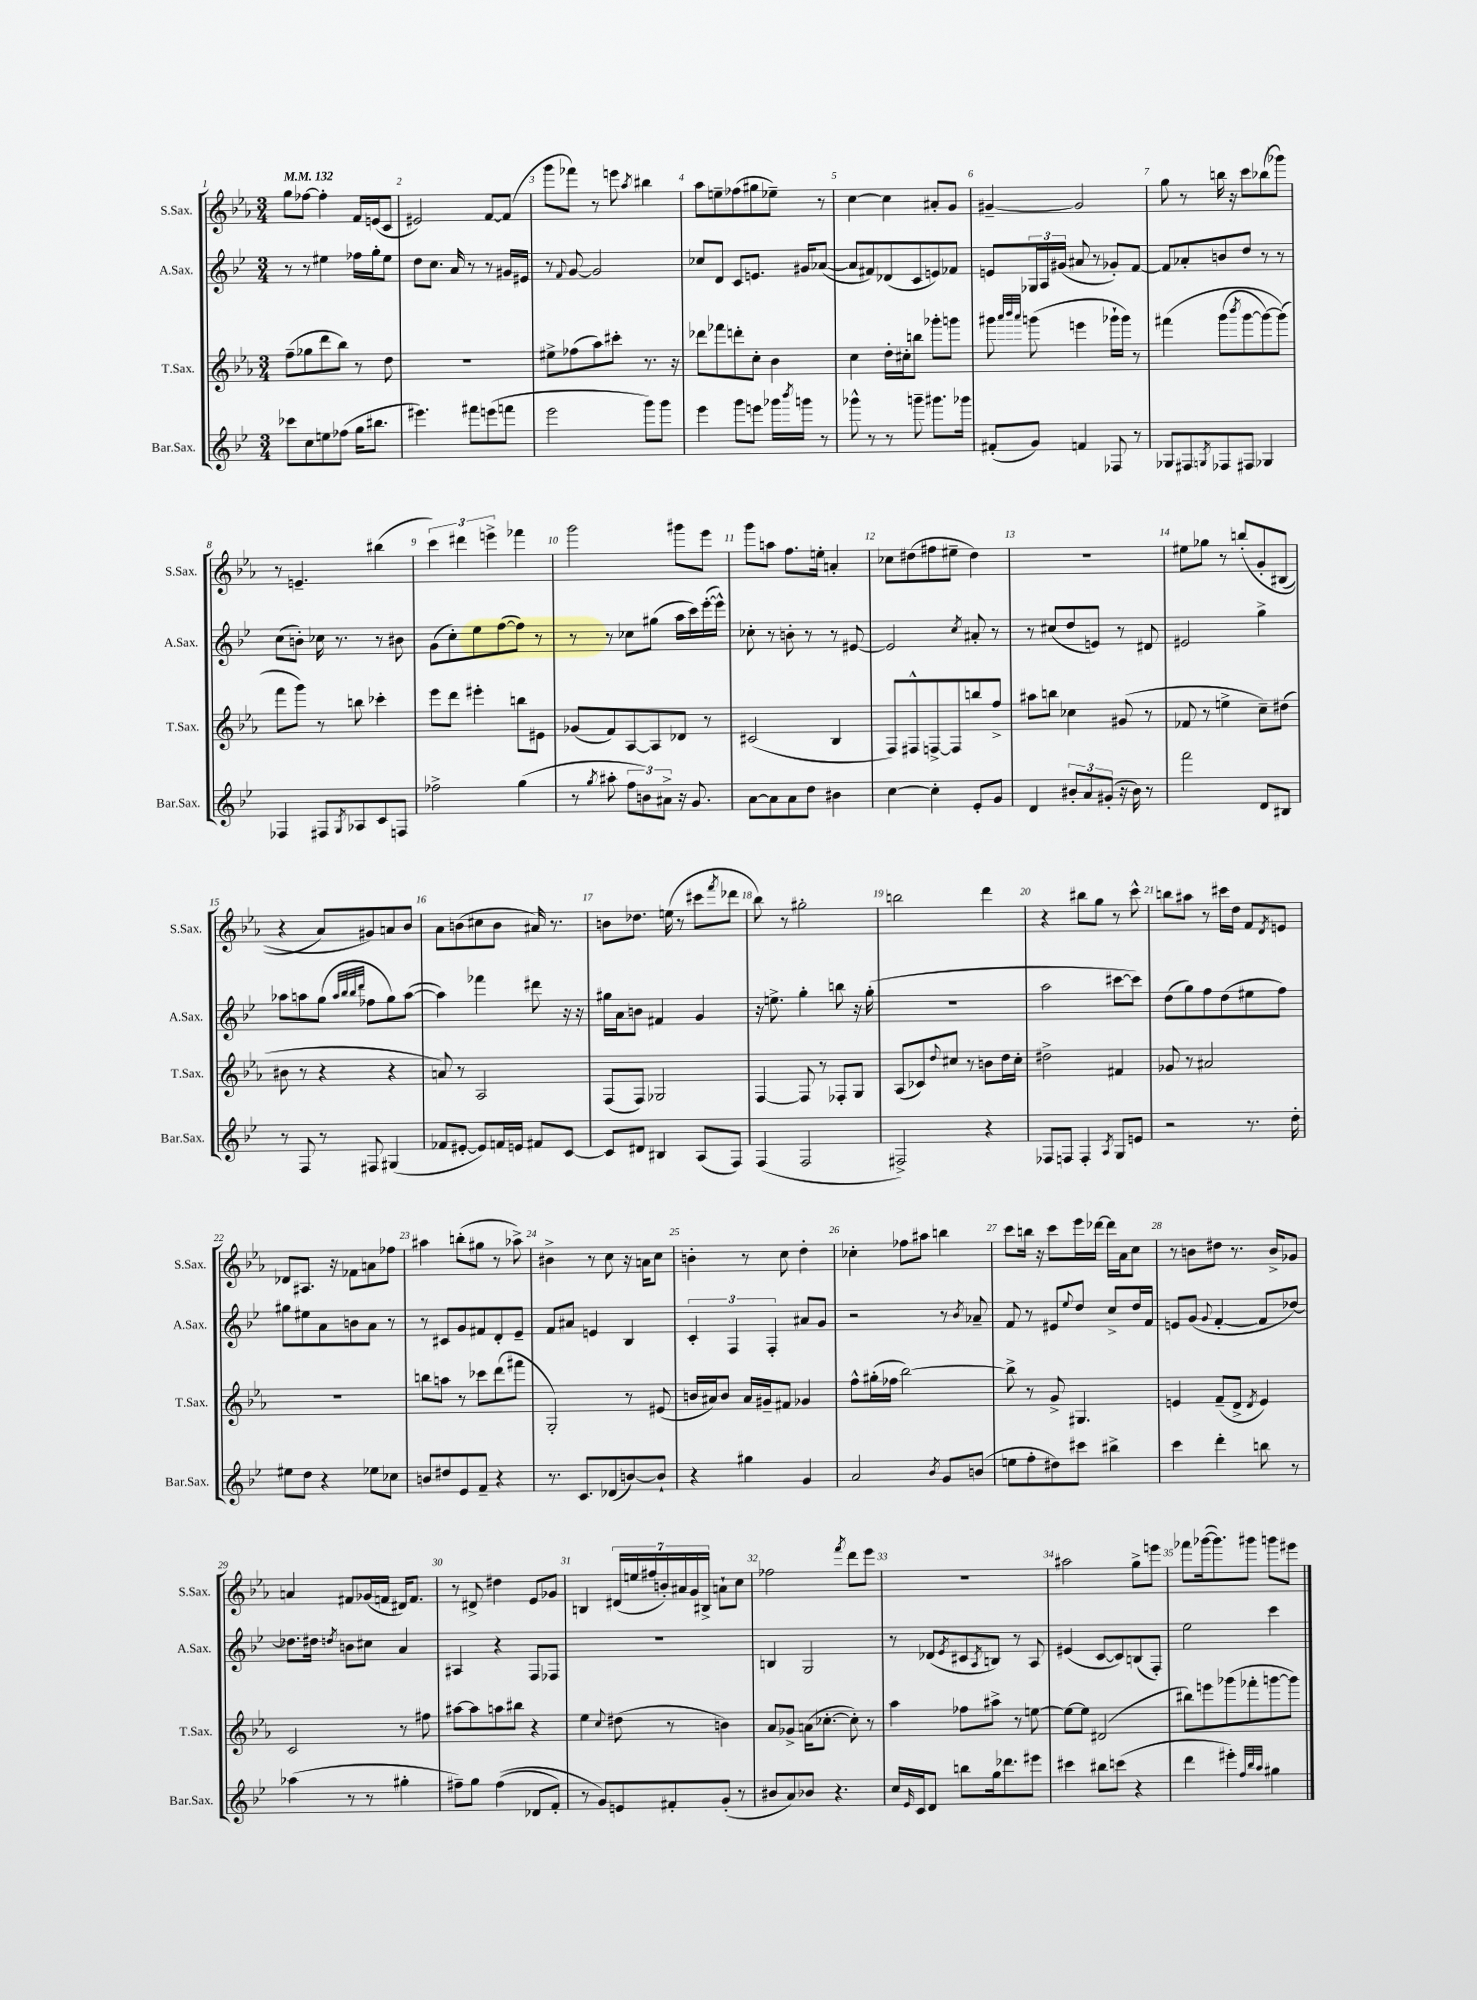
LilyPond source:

<<
\new StaffGroup <<
\new Staff = "s0" \with { instrumentName = "S.Sax." shortInstrumentName = "S.Sax." } {
    \clef treble \key ees \major \numericTimeSignature \time 3/4 \tempo 4 = 132
    g''8 fes''8~ fes''4-. f'16 e'16( c'8 |
    eis'2) f'8~ f'8( |
    g'''8 fes'''8) r8 e'''8 \acciaccatura { aes''8 } bis''4 |
    aes''8 e''8-- fes''8( gis''8 ees''8--) r8 |
    c''4~ c''4 ais'8-. g'8 |
    gis'4~-- gis'2 |
    g''8 r8 b''16 r16 c'''8 bes''8( ges'''8) |
    r8 e'4.-- bis''4( |
    \tuplet 3/2 { c'''4) dis'''4 e'''4-> } fes'''4 |
    g'''2 gis'''8 ees'''8 |
    g'''8 a''8 f''8. e''16-. a'4-. |
    ces''8 dis''8( fis''8 eis''8-- dis''4) |
    R2. |
    eis''8 ges''8 r8 b''8-.\( g'8-. bis8( |
    r4 aes'8) gis'8\) a'8 bes'8 |
    aes'8 b'8( cis''8 b'8 ais'16) r8. |
    b'8 des''8. e''16( r8 cis'''8 \acciaccatura { f'''8 } des'''8 |
    bes''8) r8 gis''2-. |
    b''2 d'''4 |
    r4 bis''8 g''8 r8 c'''8-^ |
    b''8 ais''8 r8 cis'''16 d''16 f'8 \acciaccatura { d'8 } e'8 |
    des'8 ais8. r16 fes'8 a'8 fes''8 |
    ais''4 b''8-.( gis''8 r8 aes''8->) |
    bis'4-> r8 c''8 r16 a'16 c''8 |
    b'4-. r8 c''8 d''4-. |
    ces''4-. fes''8 ais''8 b''4 |
    c'''8 b''16 r16 c'''8 ees'''16 des'''16~ des'''16 aes'16 c''8 |
    r8 b'8 dis''8 r8. b'16-> ges'8 |
    a'4 fis'8 ges'16( f'16 dis'16) f'8. |
    r8 dis'8-> dis''4 ees'8 ges'8 |
    b4 \tuplet 7/4 { dis'16( e''16 fis''16 b'16-.) ais'16 g'16 bis16-> } a'8-! c''8 |
    fes''2 \acciaccatura { f'''8 } d'''8 ees'''8 |
    R2. |
    ais''2 g''8-> e'''8 |
    fes'''8 ges'''16~( ges'''8.) gis'''8 g'''8 eis'''8 \bar "|." |
}
\new Staff = "s1" \with { instrumentName = "A.Sax." shortInstrumentName = "A.Sax." } {
    \clef treble \key bes \major \numericTimeSignature \time 3/4
    r8 r8 eis''4 fes''16 g''16-. eis''8 |
    d''8 c''8. a'16 r8 r8 gis'16 eis'16 |
    r8 \appoggiatura { f'8 } g'8~ g'2 |
    ces''8 d'8 c'8 e'8. gis'16 aes'8~( |
    aes'8 fis'8) des'8( c'8 e'8) fes'8 |
    e'8 \tuplet 3/2 { ges16 a16 gis'16( } ais'8 r8 ges'8-.) f'8~ |
    f'8 aes'8-. b'8 d''8 r8 r8 |
    c''8( b'8-.) ces''16 r8. r8 bis'8 |
    g'8( c''8-.) ees''8 f''8~( f''8) r8 |
    r8 r8 ces''8 gis''8( a''16 c'''16) ees'''16~-.( ees'''16-^) |
    ces''8-. r8 b'8-. r8 r8 eis'8~ |
    eis'2 \acciaccatura { c''8 } ais'8-. r8 |
    r8 cis''8( d''8 e'8) r8 dis'8 |
    eis'2 g''4-> |
    aes''8 a''8 g''8( \grace { a''32 bes''32 bes''32 d'''32 } fes''8 g''8) a''8~( |
    a''4) fes'''4 dis'''8 r16 r16 |
    gis''16 a'16 b'8 fis'4 g'4 |
    r16 e''8.-> g''4-. b''8 r16 g''16-.( |
    R2. |
    a''2 cis'''8~ cis'''8) |
    d''8( g''8) f''8 d''8( eis''8 f''8) |
    gis''8 eis''8 a'8 b'8 a'8 r8 |
    r8 cis'8 g'8 fis'8 d'8-. ees'8-- |
    f'8 ais'8 e'4 bes4 |
    \tuplet 3/2 { c'4-. f4 f4-. } ais'8 g'8 |
    r2 r8 \acciaccatura { bes'8 } aes'8-- |
    f'8 r8 eis'8 \appoggiatura { ees''8 } d''8 c''8-> d''16 f'16 |
    e'8 g'8( \appoggiatura { g'8 } f'4~-. f'8 des''8~) |
    des''8. dis''16 \acciaccatura { d''8 } b'8 cis''8 a'4 |
    ais4 r4 f8 fes8 |
    R2. |
    b4 g2 |
    r8 des'8( \acciaccatura { ees'8 } cis'8 \acciaccatura { a8 } b8) r8 a8 |
    eis'4( c'8~ c'8) b8( f8-.) |
    ees''2 c'''4 \bar "|." |
}
\new Staff = "s2" \with { instrumentName = "T.Sax." shortInstrumentName = "T.Sax." } {
    \clef treble \key ees \major \numericTimeSignature \time 3/4
    f''8--( ges''8 d'''8 bes''8) r8 d''8 |
    R2. |
    eis''8-> fes''8( aes''8) cis'''8-. r8. r16 |
    des'''8 fes'''8 d'''8-. c''8-. bes'4 |
    c''4 d''16-. cis''16-. b''8 ges'''8-. g'''8 |
    gis'''8 \grace { aes'''32 bes'''32 aes'''32 } g'''8( e'''4 ges'''16-! ges'''16) r8 |
    fis'''4\( g'''8( \acciaccatura { bes'''8 } g'''8~ g'''8~) g'''8(\) |
    f'''8 g'''8) r8 b''8 ces'''4-. |
    ees'''8 d'''8 eis'''4-. b''8 eis'8 |
    ges'8( f'8) aes8~ aes8 des'8 r8 |
    cis'2( bes4 |
    f8) fis8-^ f8~-> f8 b''8 f''8-> |
    ais''8 b''8 ces''4 gis'8( r8 |
    fes'8 r8 e''4-> c''8--) dis''8( |
    bis'8 r8 r4 r4 |
    a'8) r8 aes2 |
    f8( f8) ges2 |
    f4~ f8 r8 fes8-. g8 |
    aes8( ces'8) \appoggiatura { d''8 } cis''8 r8 b'8 d''16 cis''16-. |
    dis''2-> fis'4 |
    ges'8 r8 ais'2 |
    R2. |
    b''8 a''8 r8 ces'''8 d'''8( fis'''8 |
    g2-.) r8 eis'8( |
    b'16 ais'16) b'8 ais'16 gis'16-- fis'8 ges'4 |
    f''8-^ gis''16-.( fes''16 bes''2~) |
    bes''8-> r8 g'8-> gis4. |
    e'4 f'8--( d'8-> \acciaccatura { d'8 } e'4) |
    c'2 r8 fis''8 |
    ais''8~ ais''8 a''8 bis''8 r4 |
    ees''4 \appoggiatura { c''8 } dis''8( r8 b'4) |
    aes'8 ges'8-> a'16( ces''8.~-. ces''8-.) r8 |
    aes''4 fes''8 ais''8-> r8 e''8~ |
    e''8~ e''8 dis'2( |
    bis''8) e'''8 ges'''8( fes'''8-. g'''8~ g'''8) \bar "|." |
}
\new Staff = "s3" \with { instrumentName = "Bar.Sax." shortInstrumentName = "Bar.Sax." } {
    \clef treble \key bes \major \numericTimeSignature \time 3/4
    ces'''8 c''8 e''8 fes''8( g''16 bis''8. |
    eis'''4.) fis'''8 e'''8( f'''8 |
    ees'''2 g'''8) g'''8 |
    ees'''4 g'''8 e'''8 ges'''16 \acciaccatura { bes'''8 } g'''16 r8 |
    ges'''8-^ r8 r8 g'''8-- gis'''8. ges'''16 |
    fis'8-.( g'8) f'4 fes8 r8 |
    ges8 fis8 \acciaccatura { g8 } fes8 fis8 ges4 |
    fes4 fis8 \acciaccatura { g8 } aes8 c'8 f8 |
    fes''2-> g''4( |
    r8 \acciaccatura { g''8 } ais''8-. \tuplet 3/2 { f''8 b'8) ais'8-> } r16 g'8. |
    a'8~ a'8 a'8 d''8 bis'4 |
    c''4~ c''4-. ees'8-. g'8 |
    d'4 \tuplet 3/2 { bis'8-. a'8 gis'8-.( } r16 bis'16) r8 |
    f'''2 d'8 bis8 |
    r8 f8 r8 fis8 gis4( |
    fes'8 eis'8~-. eis'8) f'16 e'16 fis'8 c'8~ |
    c'8 dis'8 bis4 a8( f8) |
    f4( f2 |
    fis2->) r4 |
    fes8 f8 f4-. \acciaccatura { a8 } g8 e'8 |
    r2 r8. d''16-. |
    eis''8 d''8 r4 ees''8 ces''8 |
    b'8 dis''8 ees'8 f'8-- r4 |
    r8. c'8. des'8( b'8~) b'8-! |
    r4 gis''4 g'4 |
    a'2 \acciaccatura { bes'8 } g'8 b'8( |
    e''8 f''8-. dis''8) cis'''8 bis''4-> |
    c'''4 d'''4-. b''8 r8 |
    aes''4( r8 r8 gis''4-. |
    fis''8--) g''8 fis''4(\( des'8 f'8-.) |
    r8 g'8\) e'8 fis'8-. g'8-.( r8 |
    bis'8 a'8) bes'8 r4. |
    c''16 \grace { ees'16 } c'16 d'8 b''8 g''16 des'''8. eis'''8 |
    cis'''4 bis''8 c'''8( r4 |
    d'''4 eis'''4-.) \grace { f''32 bes''32 a''32 } gis''4 \bar "|." |
}
>>
>>
\layout { \context { \Score \override BarNumber.break-visibility = ##(#f #t #t) barNumberVisibility = #all-bar-numbers-visible } }
